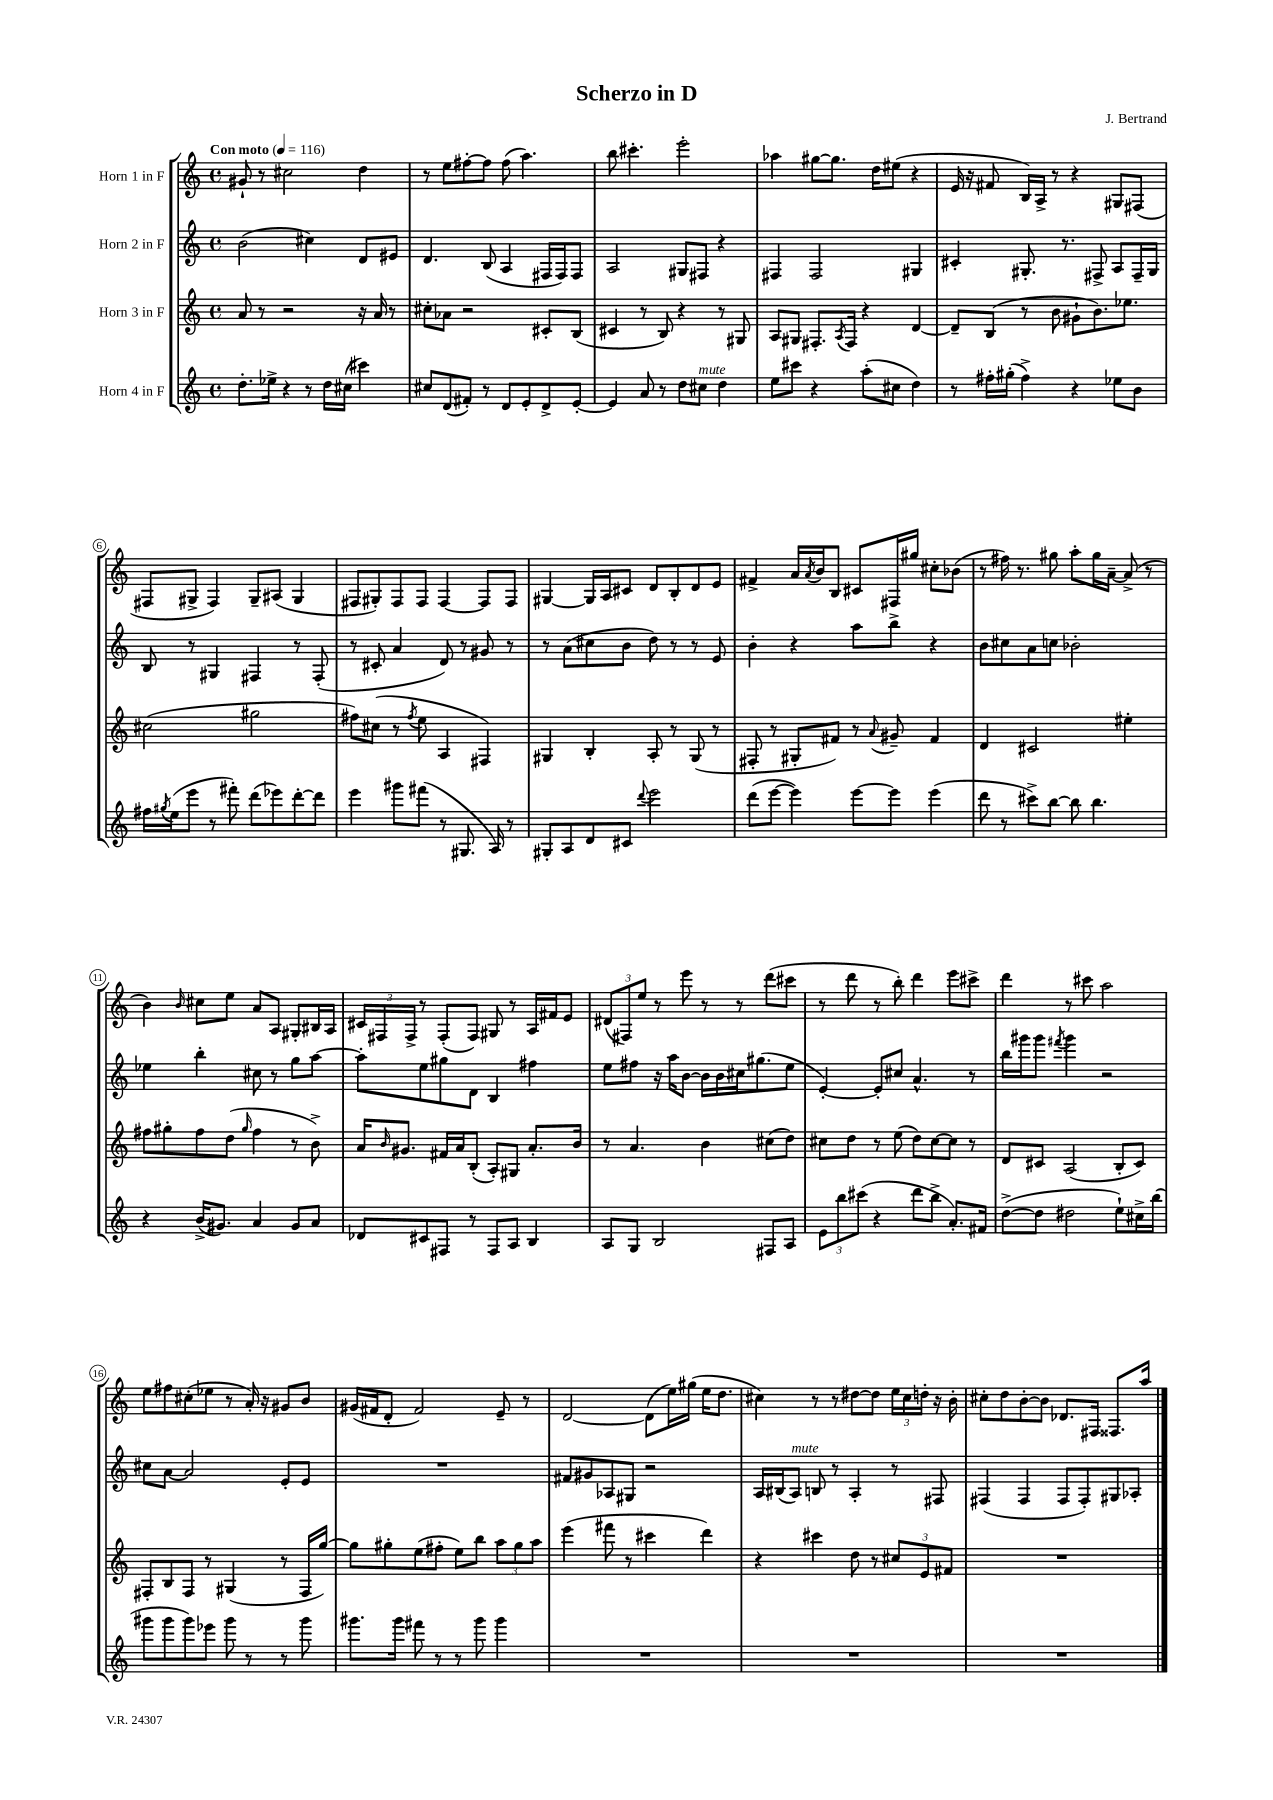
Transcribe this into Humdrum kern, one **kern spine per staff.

**kern	**kern	**kern	**kern
*staff4	*staff3	*staff2	*staff1
*clefG2	*clefG2	*clefG2	*clefG2
*k[]	*k[]	*k[]	*k[]
*M4/4	*M4/4	*M4/4	*M4/4
*met(c)	*met(c)	*met(c)	*met(c)
*MM116	*MM116	*MM116	*MM116
8.dd'\L	8a/	(2b\	8g#`/
.	8r	.	8r
16ee-^\Jk	.	.	.
4r	2r	.	2cc#\
8r	.	4cc#\)	.
16dd\LL	.	.	.
(16cc#\JJ	.	.	.
4ccc#\)	16r	8d/L	4dd\
.	16a/	.	.
.	8r	8e#/J	.
=	=	=	=
8cc#/L	8cc#'\L	4.d/	8r
(8d/	8a-\J	.	8ee\L
8f#'/J)	2r	.	[8ff#'\
8r	.	(8B/	8ff#\]J
8d/L	.	4A/	(8ff#\
8e'/	.	.	4.aa\)
8d^/	8c#'/L	16F#/LL	.
.	.	16F#/J)	.
[8e'/J	(8B/J	8F#/J	.
=	=	=	=
4e/]	4c#/	2A/	8bb\
.	.	.	4.ccc#'\
8a/	8r	.	.
8r	8B/)	.	.
8dd\L	4r	8G#/L	2eee'\
8cc#\J	.	8F#/J	.
4dd\	8r	4r	.
.	8G#/	.	.
=	=	=	=
8ee\L	8A/L	4F#/	4aa-\
8ccc#\J	8G#/J	.	.
4r	8.F#'/L	2F#/	[8gg#\L
.	.	.	8.gg#\]J
.	8qA/	.	.
.	16F#/Jk	.	.
(8aa'\L	4r	.	.
.	.	.	16dd\LK
8cc#\J	.	.	(8ee#\J
4dd\)	[4d/	4G#/	4r
=	=	=	=
8r	8d~/]L	4c#'/	16e/
.	.	.	16r
16ff#'\LL	(8B/J	.	8f#/
(16gg#'\JJ	.	.	.
4ff#^\)	8r	8.G#'/	16B/LL)
.	.	.	16A^/JJ
.	8b\	.	8r
.	.	8.r	.
4r	8g#`\L	.	4r
.	8.b\)	8F#^/	.
8ee-\L	.	8A/L	8G#/L
.	8.ee-\J	.	.
8b\J	.	16F#~/L	(8F#/J
.	.	16G#/JJ	.
=	=	=	=
16ff#\LL	(2cc#\	8B/	8F#/L
8qgg#/	.	.	.
(16ee\J	.	.	.
8eee\J	.	8r	8G#^/J
8r	.	4G#/	4F#/)
8fff#'\)	.	.	.
(8ddd\L	2gg#\	4F#/	8G#~/L
8eee-\)	.	.	(8A#/J
[8ddd'\	.	8r	4G#/
8ddd\]J	.	(8F#'/	.
=	=	=	=
4eee\	8ff#\L)	8r	8F#/L
.	(8cc#\J	8c#'/	8G#'/)
8ggg#\L	8r	4a/	8F#/
.	8qff#/	.	.
(8fff#\J	8ee\	.	8F#/J
8r	4A/	8d/)	[4F#/
8.G#/	.	8r	.
.	4F#/)	8g#/	8F#/]L
16A/)	.	.	.
8r	.	8r	8F#/J
=	=	=	=
8G#'/L	4G#/	8r	[4G#/
8A/	.	(8a\L	.
8d/	4B'/	8cc#\	16G#/]LL
.	.	.	16A/J
8c#/J	.	8b\J	8c#/J
8qqddd/	.	.	.
2eee\	8A'/	8dd\)	8d/L
.	8r	8r	8B'/
.	(8G#/	8r	8d/
.	8r	8e/	8e/J
=	=	=	=
(8ddd\L	8F#'/	4b'\	4f#^/
[8eee\J	8r	.	.
4eee\])	8G#'/L	4r	16a/LL
.	.	.	8qa/
.	.	.	16b/J
.	8f#/J)	.	8B/J
[8eee\L	8r	8aa\L	8c#/L
.	8qqa/	.	.
8eee\]J	8g#~/	8bb^\J	16F#/L
.	.	.	16gg#/JJ
(4eee\	4f#/	4r	8cc#'\L
.	.	.	(8b-\J
=	=	=	=
8ddd\	4d/	8b\L	8r
8r	.	8cc#\	16ff#\)
.	.	.	8.r
8ccc#^\L)	2c#/	8a\	.
[8bb\J	.	8cc\J	8gg#\
8bb\]	.	2b-'\	8aa'\L
4.bb\	.	.	16gg#\L
.	.	.	[16a~\JJ
.	4ee#'\	.	(8a^/]
.	.	.	8r
=	=	=	=
4r	8ff#\L	4ee-\	4b\)
.	8gg#'\	.	.
.	.	.	16qqb/
(16b^/LK	8ff#\	4bb'\	8cc#\L
8.g#/J)	.	.	.
.	(8dd\J	.	8ee\J
.	16qqgg#/	.	.
4a/	4ff#\	8cc#\	8a/L
.	.	8r	8A/J
8g#/L	8r	8gg\L	8G#'/L
8a/J	8b^\)	[8aa\J	16B#/L
.	.	.	16A/JJ
=	=	=	=
8d-/L	16a/LK	8aa'\]L	24c#/LL
.	.	.	24F#/
.	16qqb/	.	.
.	8.g#/J	.	.
.	.	.	24F#^/JJ
8c#/	.	8ee\	8r
8F#/J	16f#/LL	8gg#\	(8F#'/L
.	16a/J	.	.
8r	(8B'/J	8d\J	8F#/J)
8F#/L	8A'/L)	4B/	8G#/
8A/J	8G#/J	.	8r
4B/	8.a'/L	4ff#\	16A/LL
.	.	.	16f#/J
.	.	.	8e/J
.	16b/Jk	.	.
=	=	=	=
8A/L	8r	8ee\L	(12d#/L
.	.	.	12F#/)
8G/J	4.a/	8ff#\J	.
.	.	.	12ee/J
2B/	.	16r	8r
.	.	16aa\LK	.
.	.	[8b\J	8eee\
.	4b\	16b\]LL	8r
.	.	16b\	.
.	.	16cc#\J	8r
.	.	(8.gg#\	.
8F#/L	(8cc#\L	.	(8ddd\L
8A/J	8dd\J)	8ee\J	8ccc#\J
=	=	=	=
12e\L	8cc#\L	[4e'/)	8r
12bb\	.	.	.
.	8dd\J	.	8ddd\
(12ccc#\J	.	.	.
4r	8r	8e'/]L	8r
.	(8ee\	8cc#/J	8bb'\)
8ddd\L	8dd\L)	4.a^^/	4ddd\
8bb^\J	[8cc#\	.	.
8.a'/L)	8cc#\]J	.	8eee\L
.	8r	8r	8ccc#^\J
16f#/Jk	.	.	.
=	=	=	=
([8dd^\L	8d/L	16bb\LL	4ddd\
.	.	16ggg#\J	.
8dd\]J	8c#/J	8ggg#\J	.
.	.	8qfff#/	.
2dd#\	(2A/	4ggg#\	8r
.	.	.	8ccc#\
.	.	2r	2aa\
8ee`\L)	8B'/L	.	.
16cc#^\L	8c#/J)	.	.
(16bb\JJ	.	.	.
=	=	=	=
8ggg#\L	8F#'/L	8cc#\L	8ee\L
8ggg#\	8B/	[8a\J	8ff#\
8ggg#\)	8F#/J	2a/]	(8cc#'\
8eee-\J	8r	.	8ee-\J
8ggg#\	(4G#/	.	8r
8r	.	.	16a'/)
.	.	.	16r
8r	8r	8e'/L	8g#/L
8ggg#\	16F#/LL	8e/J	8b/J
.	[16gg/JJ)	.	.
=	=	=	=
8.ggg#\L	8gg\]L	1r	(16g#/LL
.	.	.	16f#/J
.	8gg#'\	.	8d'/J
16ggg#\Jk	.	.	.
8fff#\	(8ee\	.	2f#/)
8r	8ff#'\J	.	.
8r	8ee\L)	.	.
8ggg#\	8bb\J	.	.
4ggg#\	12aa\L	.	8e~/
.	12gg#\	.	.
.	.	.	8r
.	12aa\J	.	.
=	=	=	=
1r	(4eee\	8f#/L	[2d/
.	.	8g#/	.
.	8fff#\	8A-/	.
.	8r	8G#/J	.
.	4ccc#\	2r	(8d\]L
.	.	.	16ee\L)
.	.	.	(16gg#\JJ
.	4ddd\)	.	16ee\LK
.	.	.	8.dd\J
=	=	=	=
1r	4r	16A/LL	4cc#\)
.	.	(16B#/J	.
.	.	8A/J)	.
.	4ccc#\	8B/	8r
.	.	8r	8r
.	8dd\	4A'/	[8dd#\L
.	8r	.	8dd#\]J
.	12cc#/L	8r	24ee\LL
.	.	.	24cc#\
.	12e/	.	24dd'\JJ
.	.	8F#/	16r
.	12f#/J	.	.
.	.	.	16b'\
=	=	=	=
1r	1r	(4F#/	8cc#'\L
.	.	.	8dd\
.	.	4F#/	[8b'\
.	.	.	8b\]J
.	.	8F#/L	8.d-/L
.	.	8F#'/)	.
.	.	.	16F#/Jk
.	.	8G#/	8.F##/L
.	.	8A-'/J	.
.	.	.	16aa/Jk
==	==	==	==
*-	*-	*-	*-
